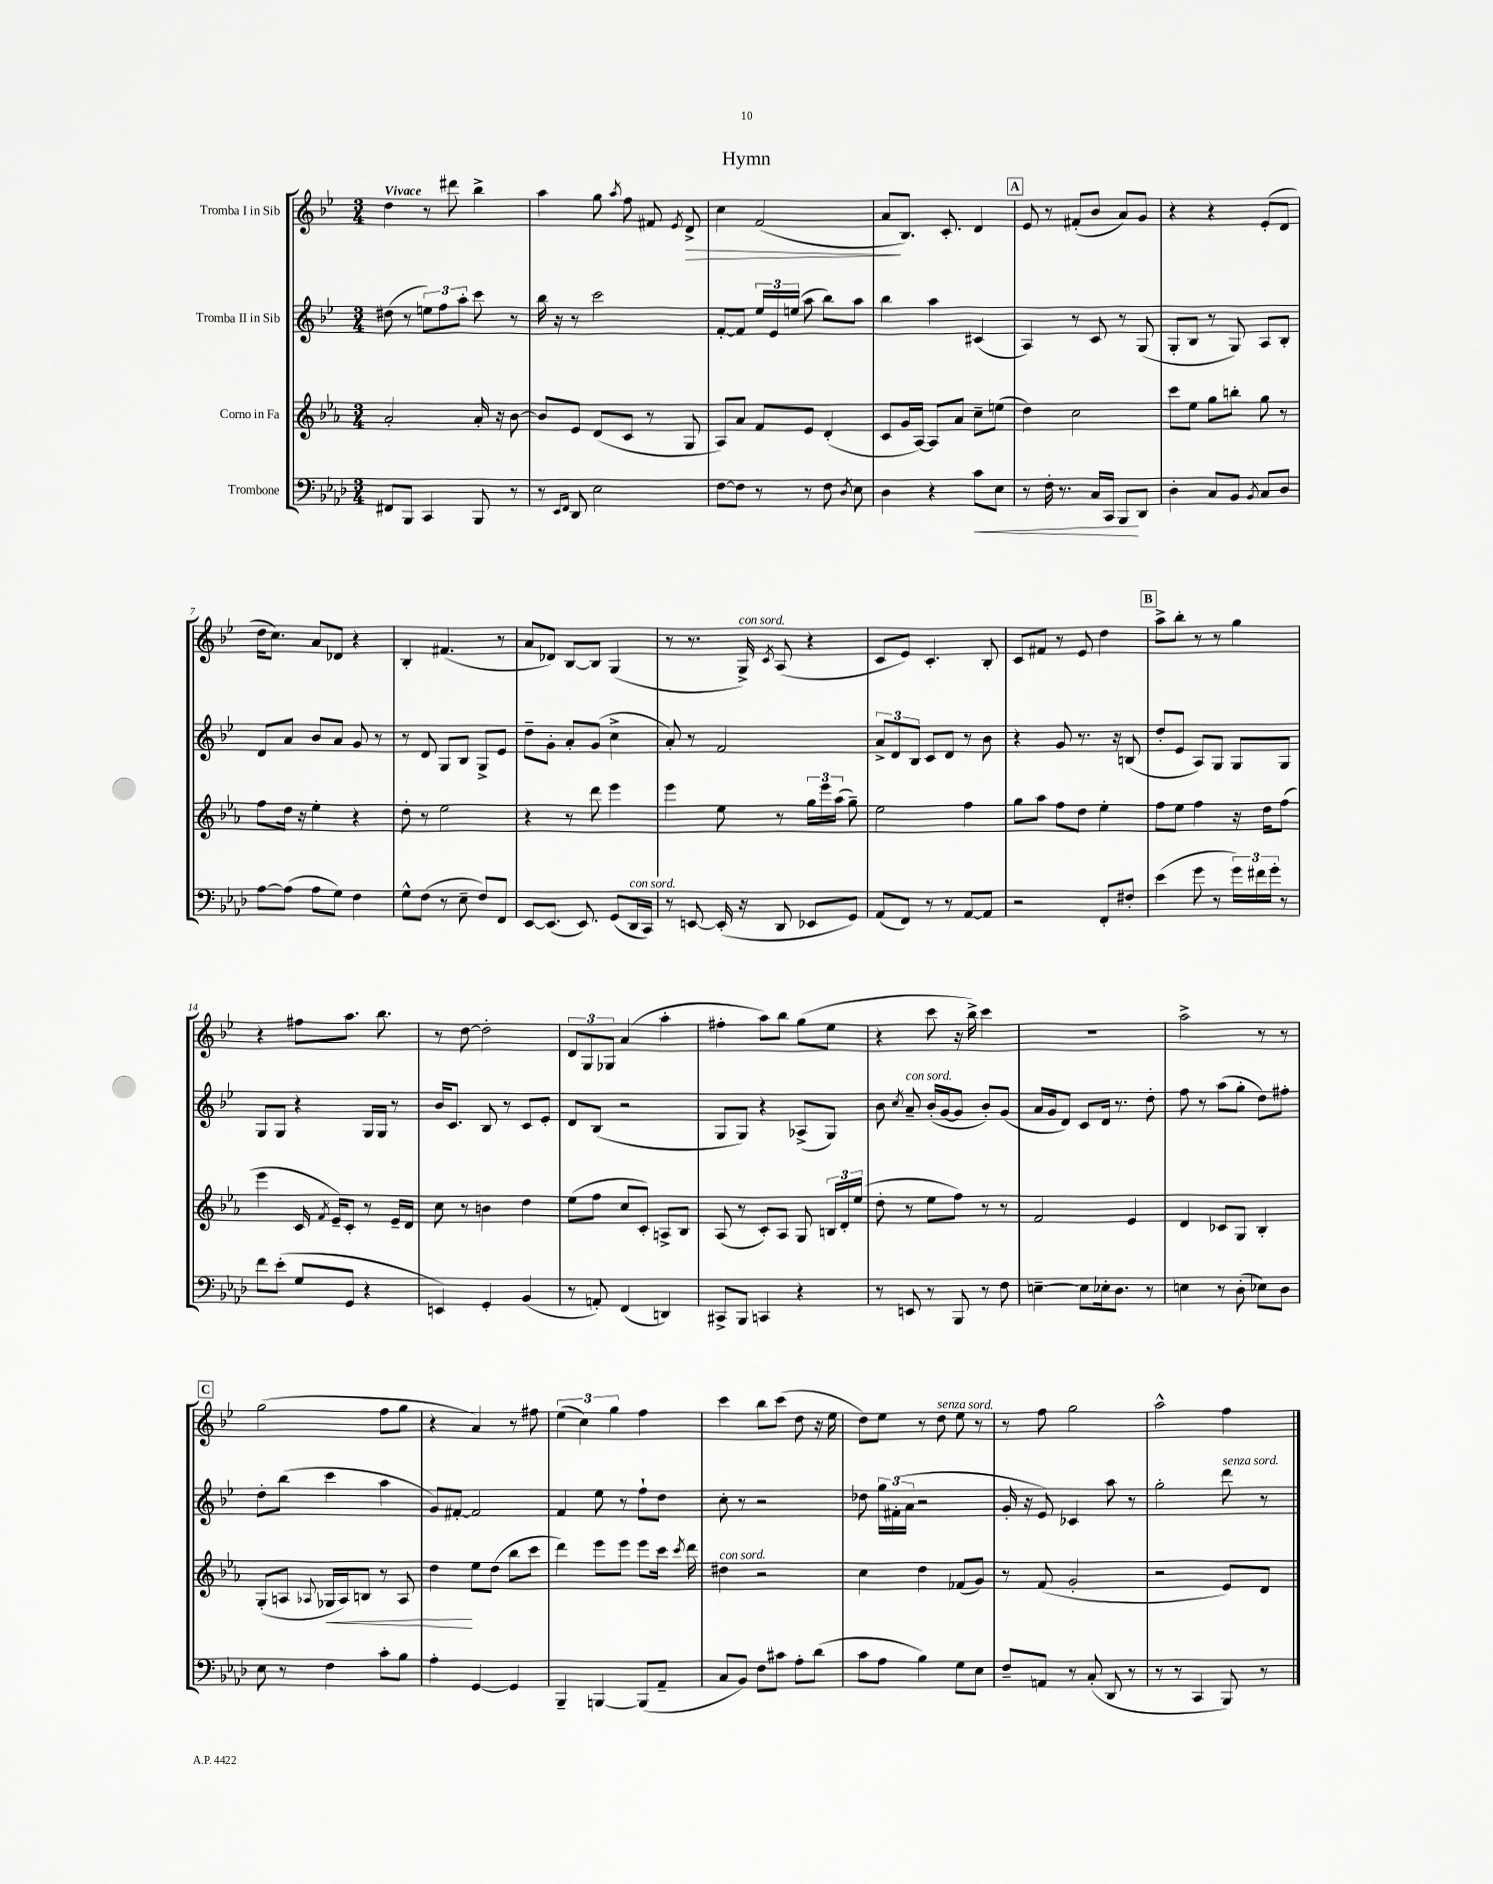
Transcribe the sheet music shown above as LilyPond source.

\header { title = "Hymn" }
<<
\new StaffGroup <<
\new Staff = "s0" \with { instrumentName = "Tromba I in Sib" } {
    \clef treble \key bes \major \numericTimeSignature \time 3/4 \tempo "Vivace"
    \autoBeamOff d''4 r8 dis'''8 bes''4-> |
    a''4 g''8 \acciaccatura { a''8 } f''8 fis'8 \acciaccatura { ees'8 } d'8->\> |
    c''4 f'2( |
    a'8[\! bes8.]) c'8.-. d'4 |
    \mark \markup { \box "A" } ees'8 r8 fis'8[-.( bes'8] a'8[) g'8] |
    r4 r4 ees'8[-.( d'8] |
    d''16[ c''8.]) a'8[ des'8] r4 |
    bes4-. fis'4.( r8 |
    a'8[ des'8]) bes8[~ bes8] g4( |
    r8 r8. g16->^\markup { \italic "con sord." }) \acciaccatura { c'8 } a8( r4 |
    c'8[ ees'8]) c'4.-. bes8-. |
    c'8[ fis'8] r8 ees'8 d''4 |
    \mark \markup { \box "B" } a''8[-> bes''8]-. r8 r8 g''4 |
    r4 fis''8[ a''8.] bes''8. |
    r8 d''8~ d''2-. |
    \tuplet 3/2 { d'8[ g8 ges8] } a'4( a''4-. |
    fis''4-. a''8[) bes''8] g''8[( ees''8] |
    r4 c'''8 r16 bes''16->) c'''4 |
    R2. |
    a''2-> r8 r8 |
    \mark \markup { \box "C" } g''2( f''8[ g''8] |
    r4 a'4) r8 fis''8 |
    \tuplet 3/2 { ees''4( c''4) g''4 } f''4 |
    c'''4 bes''8[ c'''8]( d''8 r16 ees''16 |
    d''8[) ees''8] r8 d''8^\markup { \italic "senza sord." } ees''8 r8 |
    r8 f''8 g''2 |
    a''2-^ f''4 \bar "|." |
}
\new Staff = "s1" \with { instrumentName = "Tromba II in Sib" } {
    \clef treble \key bes \major \numericTimeSignature \time 3/4
    \autoBeamOff dis''8( r8 \tuplet 3/2 { e''8[) f''8 a''8]-. } c'''8 r8 |
    bes''16 r16 r8 c'''2 |
    f'8[~-. f'8] \tuplet 3/2 { ees''16[ ees'16 e''16]( } a''8 bes''8[) a''8] |
    bes''4 a''4 cis'4( |
    \mark \markup { \box "A" } a4) r8 c'8 r8 g8( |
    g8[-. bes8] r8 g8) a8[ bes8]-. |
    d'8[ a'8] bes'8[ a'8] g'8 r8 |
    r8 d'8 g8[ bes8] g8[-> ees'8] |
    d''8[-- g'8]-. a'8[-. g'8]( c''4-> |
    a'8-.) r8 f'2 |
    \tuplet 3/2 { a'8[-> d'8 bes8] } c'8[ d'8] r8 bes'8 |
    r4 g'8 r8. r16 b8( |
    \mark \markup { \box "B" } d''8[-. ees'8] a8[) g8] g8[ g8] |
    g8[ g8] r4 g16[ g16] r8 |
    bes'16[ c'8.] bes8 r8 c'8[ ees'8]-. |
    d'8[ bes8]( r2 |
    g8[ g8]) r4 aes8[->( g8]) |
    bes'8 \acciaccatura { c''8 } a'8--^\markup { \italic "con sord." } bes'16[-.( g'16~ g'8] bes'8[-.) g'8]( |
    a'16[ g'16 d'8]) c'8[ d'16] r8. d''8-. |
    f''8 r8 a''8[( g''8]-. d''8[) fis''8]-. |
    \mark \markup { \box "C" } d''8[-. bes''8]( c'''4 a''4 |
    g'8[) fis'8]~-. fis'2 |
    f'4 ees''8 r8 f''8[-! d''8] |
    c''8-. r8 r2 |
    des''8 \tuplet 3/2 { g''16[ fis'16-.( a'16] } r2 |
    g'16-. r16 ees'8) ces'4 a''8 r8 |
    g''2-. d'''8^\markup { \italic "senza sord." } r8 \bar "|." |
}
\new Staff = "s2" \with { instrumentName = "Corno in Fa" } {
    \clef treble \key ees \major \numericTimeSignature \time 3/4
    \autoBeamOff aes'2-. aes'16-. r16 bes'8~ |
    bes'8[ ees'8] d'8[( c'8] r8 g8 |
    aes8[) aes'8] f'8[ ees'8] d'4-.( |
    c'8[ g'16 aes16]~) aes8[ aes'8] c''8[-- e''8]( |
    \mark \markup { \box "A" } d''4) c''2 |
    c'''8[ ees''8] g''8[ b''8]-. g''8 r8 |
    f''8[ d''16] r16 ees''4-. r4 |
    d''8-. r8 ees''2 |
    r4 r8 d'''8 ees'''4 |
    ees'''4 ees''8 r8 \tuplet 3/2 { g''16[ ees'''16 aes''16]( } g''8--) |
    ees''2 f''4 |
    g''8[ aes''8] f''8[ d''8] ees''4-. |
    \mark \markup { \box "B" } f''8[ ees''8] f''4 r16 d''16[ f''8]( |
    ees'''4 c'16 \acciaccatura { f'8 } ees'16[--) c'8]-. r8 ees'16[-- d'16] |
    c''8 r8 b'4 d''4 |
    ees''8[( f''8] c''8[ c'8]-.) a8[-> bes8] |
    aes8( r8 c'8[-.) aes8] g8 \tuplet 3/2 { b16[ d'16-. ees''16]( } |
    d''8-. r8 ees''8[ f''8]) r8 r8 |
    f'2 ees'4 |
    d'4 ces'8[ g8] bes4-. |
    \mark \markup { \box "C" } g8[-.( a8] \appoggiatura { aes8 } ges16[\< aes16) b8] r8 aes8 |
    d''4\! ees''8[ d''8]( bes''8[ c'''8] |
    d'''4) ees'''8[ ees'''8] ees'''8[ c'''16] \acciaccatura { c'''8 } d'''16 |
    dis''4^\markup { \italic "con sord." } r2 |
    c''4 d''4 fes'8[( g'8]) |
    r8 f'8( g'2-. |
    r2 ees'8[) d'8] \bar "|." |
}
\new Staff = "s3" \with { instrumentName = "Trombone" } {
    \clef bass \key aes \major \numericTimeSignature \time 3/4
    \autoBeamOff fis,8[ bes,,8] c,4 bes,,8 r8 |
    r8 \grace { ees,16[ f,16] } des,8 ees2 |
    f8[~ f8] r8 r8 f8 \acciaccatura { des8 } ees8 |
    des4 r4 c'8[\< ees8] |
    \mark \markup { \box "A" } r8 f16-. r8. c16[ c,16] bes,,8[\! des,8] |
    des4-. c8[ bes,8] \acciaccatura { bes,8 } c8[ des8] |
    aes8[~ aes8]( aes8[ g8]) f4 |
    g8[-^ f8]( r8 ees8-- f8[) f,8] |
    ees,8[~ ees,8.]( ees,8.) g,8[( des,16^\markup { \italic "con sord." } c,16]) |
    r8 e,8~ e,16-.( r16 des,8 ees,8[ g,8]) |
    aes,8[( f,8]) r8 r8 aes,8[~ aes,8] |
    r2 f,8[-. fis8]-. |
    \mark \markup { \box "B" } ees'4( g'8 r8 \tuplet 3/2 { g'16[) fis'16 g'16]-. } r8 |
    f'8[ ees'8]-.( g8[ g,8] r4 |
    e,4) g,4-. bes,4( |
    r8 a,8-.) f,4( d,4) |
    cis,8[-> bes,,8] c,4 r4 |
    r8 e,8 r8 bes,,8 r8 f8 |
    e4~-- e8[ ees16-. des8.] r8 |
    e4 r8 des8-.( ees8[) des8] |
    \mark \markup { \box "C" } ees8 r8 f4 c'8[-. bes8] |
    aes4-. g,4~ g,4 |
    bes,,4-- b,,4~ b,,8[( aes,8]-- |
    c8[ bes,8]) f8[ cis'8] aes8[-. des'8]( |
    c'8[ aes8] bes4) g8[ ees8] |
    f8[-- a,8] r8 c8-.( des,8 r8 |
    r8 r8 c,4 bes,,8) r8 \bar "|." |
}
>>
>>
